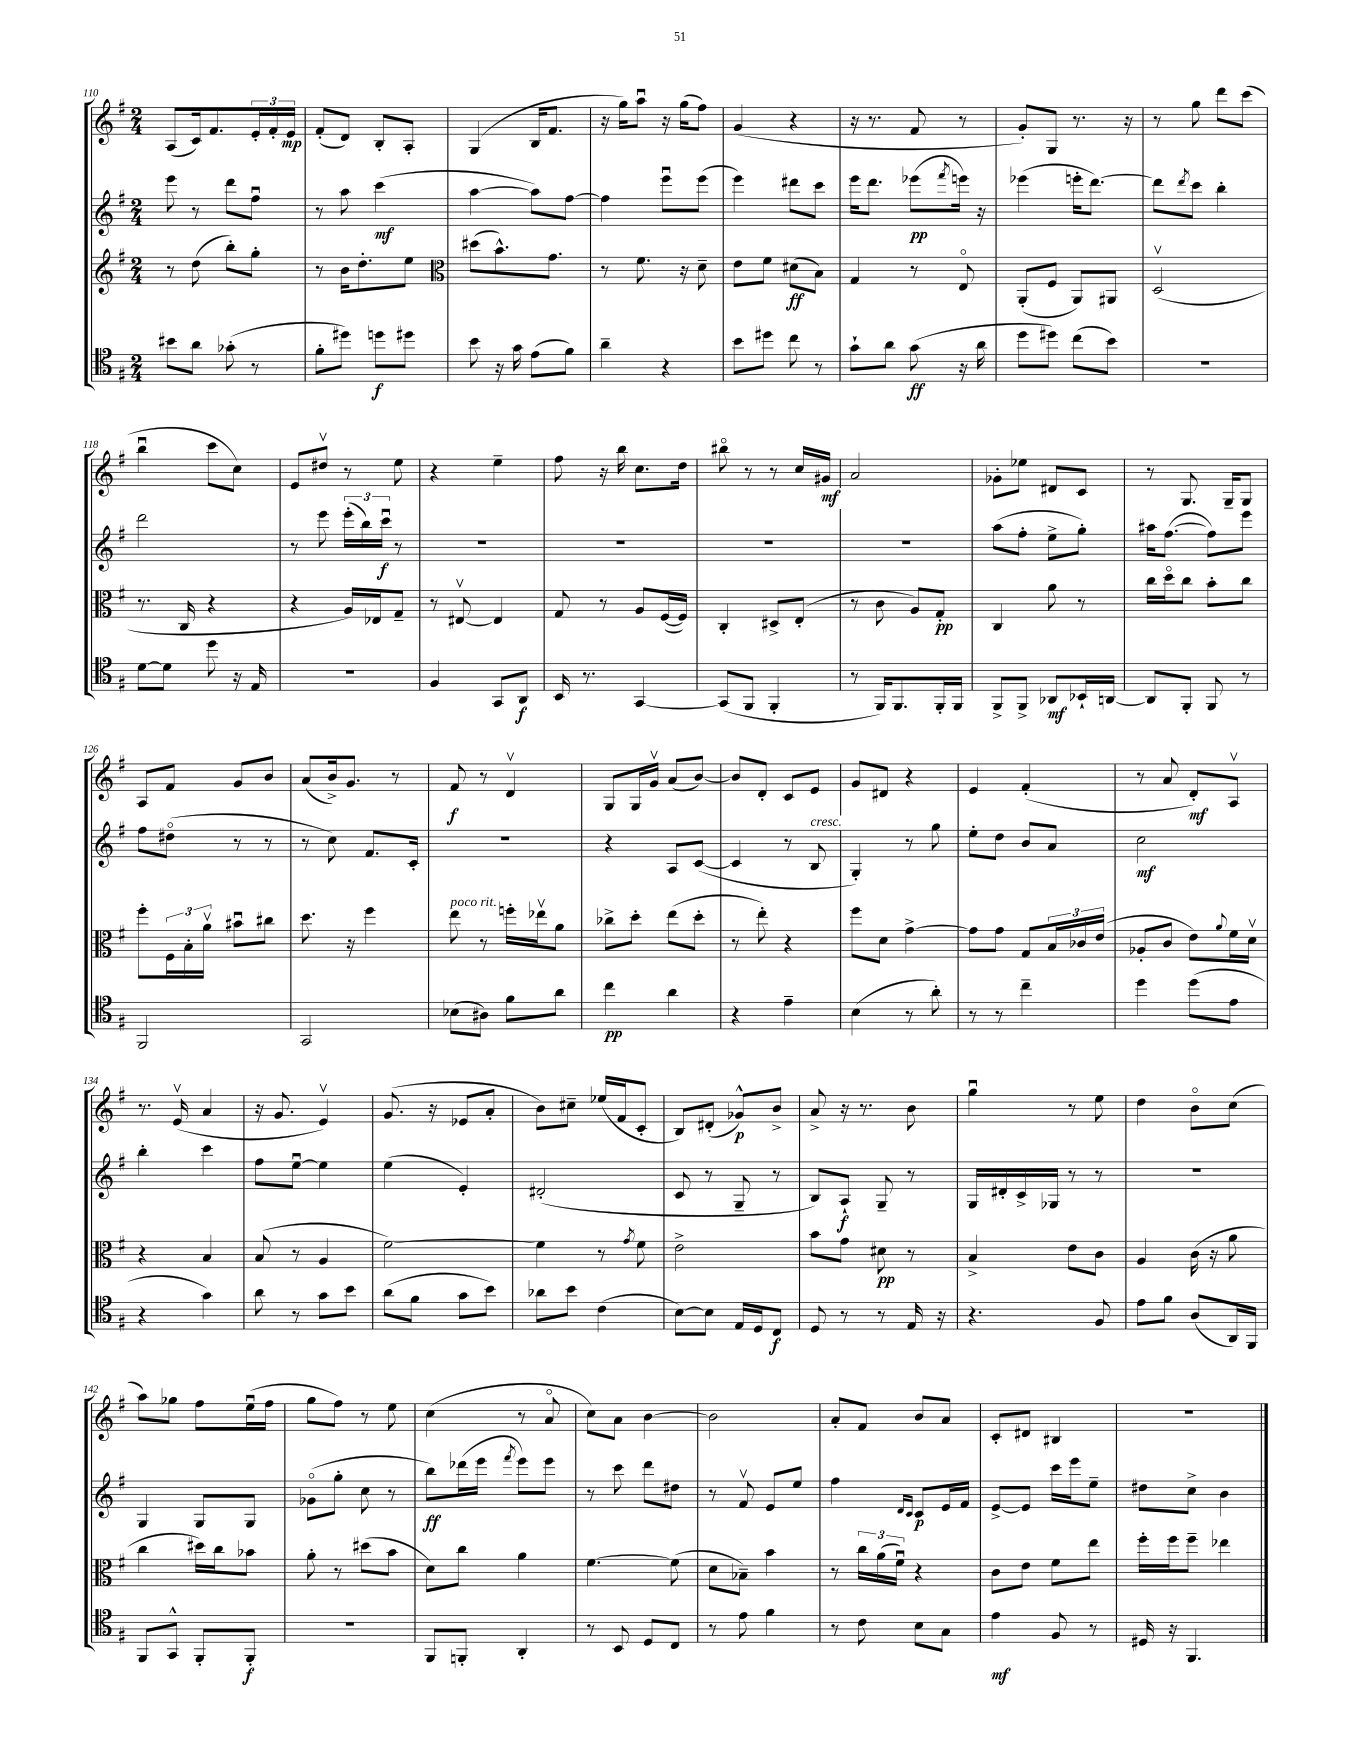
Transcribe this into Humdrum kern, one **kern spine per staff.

**kern	**kern	**kern	**kern
*staff4	*staff3	*staff2	*staff1
*clefC4	*clefG2	*clefG2	*clefG2
*k[f#]	*k[f#]	*k[f#]	*k[f#]
*M2/4	*M2/4	*M2/4	*M2/4
8b#	8r	8eee	(8A
8a	(8dd	8r	16c)
.	.	.	8.f#
(8g-'	8bb')	8ddd	.
8r	8gg'	8ff#u	24e'
.	.	.	24f#'
.	.	.	24e
=	=	=	=
8f#'	8r	8r	(8f#'
8dd#)	16b	8aa	8d)
.	8.dd'	.	.
8dd	.	(4ccc	8B'
8dd#	8ee	.	8A'
=	=	=	=
*	*clefC3	*	*
8b	(8dd#	[4aa	(4G
16r	8.b^^)	.	.
16g	.	.	.
(8e	.	8aa])	16B
.	8.g	.	8.f#
8f#)	.	[8ff#	.
=	=	=	=
4a~	8r	4ff#]	16r
.	.	.	16gg)
.	8.f#	.	8aau
4r	.	8eeeu	16r
.	16r	.	(16gg
.	8d~	(8eee	8ff#)
=	=	=	=
8b	8e	4eee)	(4g
8dd#	8f#	.	.
8cc	(8d#	8ddd#	4r
8r	8B)	8ccc	.
=	=	=	=
8g`	4G	16eee	16r
.	.	8.ddd	8.r
8a	.	.	.
(8g	8r	(8eee-	8f#
.	.	8qfff#	.
16r	8Eo	16eee)	8r
16a	.	16r	.
=	=	=	=
8dd	(8AA'	(4eee-	8g')
8dd#)	8F#	.	8G
(8cc	8AA)	16eee'	8.r
.	.	[8.ddd)	.
8b)	8AA#	.	.
.	.	.	16r
=	=	=	=
2r	(2Dv	8ddd]	8r
.	.	8qddd	.
.	.	8ccc	8gg
.	.	4bb'	8ddd
.	.	.	(8ccc
=	=	=	=
[8d	8.r	2ddd	4bbu
8d]	.	.	.
.	16C	.	.
8dd	4r	.	8ccc
16r	.	.	8cc)
16E	.	.	.
=	=	=	=
2r	4r	8r	8e
.	.	8eee	8dd#v
.	16A)	(24eee'	8r
.	.	24bb)	.
.	16E-	.	.
.	.	24cccu	.
.	8G~	8r	8ee
=	=	=	=
4F#	8r	2r	4r
.	[8E#v	.	.
8GG	4E#]	.	4ee~
8AA	.	.	.
=	=	=	=
16BB	8G	2r	8ff#
8.r	.	.	.
.	8r	.	16r
.	.	.	16bb
[4GG	8A	.	8.cc
.	([16F#	.	.
.	16F#])	.	16dd
=	=	=	=
(8GG]	4C'	2r	8bb#o
8FF#	.	.	8r
4FF#'	8D#^	.	8r
.	(8E'	.	16cc
.	.	.	16g#
=	=	=	=
8r	8r	2r	2a
16FF#)	8c	.	.
8.FF#	.	.	.
.	8A)	.	.
16FF#'	8G'	.	.
16FF#	.	.	.
=	=	=	=
8FF#^	4C	(8aa	8g-'
8FF#^	.	8ff#'	8ee-
8AA-	8a	8ee^	8d#
16BB-`	8r	8gg')	8c
[16AA	.	.	.
=	=	=	=
8AA]	16cc	16aa#	8r
.	16ddo	([8.ff#	.
8FF#'	8cc	.	8.G
8FF#	8b'	8ff#])	.
.	.	.	16G~
8r	8cc	8eee	8G
=	=	=	=
2FF#	8ff#'	8ff#	8A
.	24F#	(8dd#o	8f#
.	24B'	.	.
.	24av	.	.
.	8b#u	8r	8g
.	8cc#	8r	8b
=	=	=	=
2GG	8.dd	8r	(8a
.	.	8cc)	16b^)
.	16r	.	8.g
.	4ff#	8.f#	.
.	.	.	8r
.	.	16c'	.
=	=	=	=
(8B-	8ee	2r	8f#
8A#)	8r	.	8r
8f#	16ff'	.	4dv
.	16ee-v	.	.
8a	8a	.	.
=	=	=	=
4cc	8cc-^	4r	8G
.	8dd'	.	16G
.	.	.	16gv
4a	(8ee	8A	(8a
.	8dd'	([8c	[8b)
=	=	=	=
4r	8r	4c]	8b]
.	8ee')	.	8d'
4e~	4r	8r	8c
.	.	8B	8e
=	=	=	=
(4B	8ff#	4G')	8g
.	8d	.	8d#
8r	[4g^	8r	4r
8a')	.	8gg	.
=	=	=	=
8r	8g]	8ee'	4e
8r	8g	8dd	.
4cc~	8G	8b	(4f#'
.	24B	8a	.
.	24c-	.	.
.	(24e	.	.
=	=	=	=
4dd	8A-'	2cc	8r
.	8c	.	8a
(8dd	8e)	.	8d')
.	8qqa	.	.
8e	16f#	.	8Av
.	16dv	.	.
=	=	=	=
4r	4r	4bb'	8.r
.	.	.	(16ev
4g)	4B	4ccc	4a
=	=	=	=
8a	(8B	8ff#	16r
.	.	.	8.g
8r	8r	[8eeu	.
8g	4A	4ee]	4ev)
8b	.	.	.
=	=	=	=
(8a	[2f#)	(4ee	(8.g
8f#	.	.	.
.	.	.	16r
8g	.	4e')	8e-
8b)	.	.	8a'
=	=	=	=
8a-	4f#]	(2d#'	8b)
8b	.	.	8cc#~
(4c	8r	.	(16ee-
.	.	.	16f#
.	8qg	.	.
.	8f#	.	8c'
=	=	=	=
[8B)	2e^	8c	8B)
8B]	.	8r	(8d#'
16E	.	8G~	8g-^^)
16D	.	.	.
8C	.	8r	8b^
=	=	=	=
8D	8b	8B)	8a^
8r	8g	8A`	16r
.	.	.	8.r
8r	8d#	8G~	.
16E	8r	8r	8b
16r	.	.	.
=	=	=	=
4.r	4B^	16G	4ggu
.	.	16d#'	.
.	.	16c^	.
.	.	16G-	.
.	8e	8r	8r
8F#	8c	8r	8ee
=	=	=	=
8e	4A	2r	4dd
8f#	.	.	.
(8A	(16c	.	8bo
.	16r	.	.
16AA)	8a	.	(8cc
16FF#	.	.	.
=	=	=	=
8FF#	4cc	4G	8aa)
8GG^^	.	.	8gg-
8FF#'	16dd#)	8G	8ff#
.	16cc	.	.
8FF#'	8b-	8G	(16eeu
.	.	.	16ff#
=	=	=	=
2r	8a'	(8g-o	8gg
.	8r	8gg'	8ff#)
.	(8dd#	8cc	8r
.	8b	8r	8ee
=	=	=	=
8FF#	8d)	8bb)	(4cc
8FF'	8cc	(16ddd-	.
.	.	16eee	.
.	.	8qfff#	.
4AA'	4a	8eee)	8r
.	.	8eee	8ao
=	=	=	=
8r	[4.f#	8r	8cc)
8BB	.	8ccc	8a
8D	.	8ddd	[4b
8C	(8f#]	8dd#	.
=	=	=	=
8r	8d	8r	2b]
8e	8B-~)	8f#v	.
4f#	4b	8e	.
.	.	8ee	.
=	=	=	=
8r	8r	4ff#	8a'
8c	24cc	.	8f#
.	(24a	.	.
.	24f#u)	.	.
.	.	16qqd	.
.	.	16qqc	.
8B	4r	8c	8b
8G	.	16e	8a
.	.	16f#	.
=	=	=	=
4e	8c	[8e^	8c'
.	8e	8e]	8d#
8F#	8f#	16ccc	4B#
.	.	16eee	.
8r	8ee	8ee~	.
=	=	=	=
16D#	16ff#'	8dd#	2r
16r	16ff#	.	.
4.FF#	8ff#~	8cc^	.
.	4ee-	4b	.
==	==	==	==
*-	*-	*-	*-
